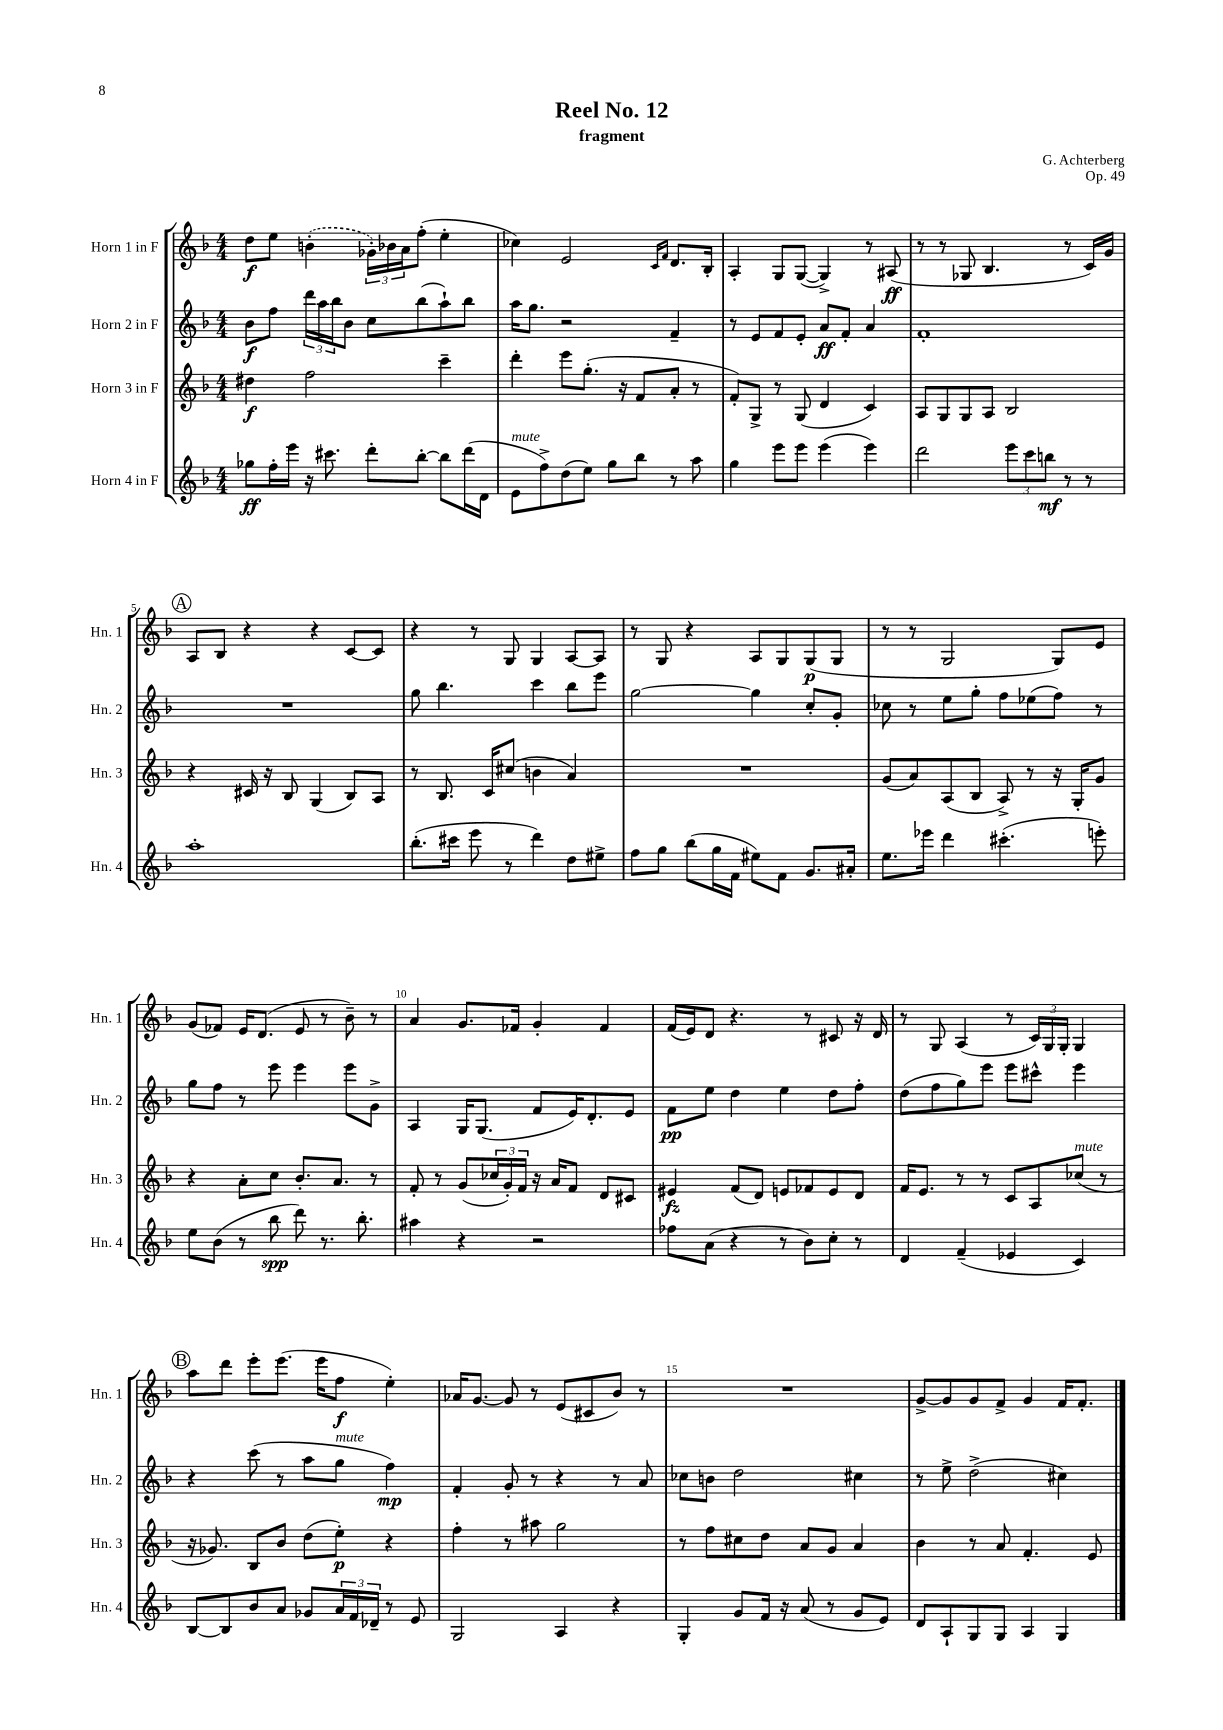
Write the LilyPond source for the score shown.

\header { title = "Reel No. 12" composer = "G. Achterberg" subtitle = "fragment" opus = "Op. 49" }
<<
\new StaffGroup <<
\new Staff = "s0" \with { instrumentName = "Horn 1 in F" shortInstrumentName = "Hn. 1" } {
    \clef treble \key f \major \numericTimeSignature \time 4/4
    d''8\f e''8 \once \slurDashed b'4-.( \tuplet 3/2 { ges'16-.) bes'16 a'16 } f''8-.( e''4-. |
    ces''4) e'2 \grace { c'16 f'16 } d'8. bes16-. |
    a4-. g8 g8~( g4->) r8 ais8\ff( |
    r8 r8 ges8 bes4. r8 c'16) g'16 |
    \mark \markup { \circle "A" } a8 bes8 r4 r4 c'8~ c'8 |
    r4 r8 g8 g4 a8~ a8 |
    r8 g8 r4 a8 g8 g8\p( g8 |
    r8 r8 g2 g8) e'8 |
    g'8( fes'8) e'16 d'8.( e'8 r8 bes'8--) r8 |
    a'4 g'8. fes'16 g'4-. fes'4 |
    f'16( e'16) d'8 r4. r8 cis'8 r16 d'16 |
    r8 g8 a4( r8 \tuplet 3/2 { c'16) g16 g16-. } g4 |
    \mark \markup { \circle "B" } a''8 d'''8 e'''8-. e'''8.( e'''16 f''8\f e''4-.) |
    aes'16 g'8.~ g'8 r8 e'8( cis'8 bes'8) r8 |
    R1 |
    g'8~-> g'8 g'8 f'8-> g'4 f'16 f'8.-. \bar "|." |
}
\new Staff = "s1" \with { instrumentName = "Horn 2 in F" shortInstrumentName = "Hn. 2" } {
    \clef treble \key f \major \numericTimeSignature \time 4/4
    bes'8\f f''8 \tuplet 3/2 { d'''16 a''16 bes''16 } bes'8 c''8 bes''8( a''8-!) bes''8 |
    a''16 g''8. r2 f'4-- |
    r8 e'8 f'8 e'8-. a'8\ff f'8-. a'4 |
    f'1-. |
    \mark \markup { \circle "A" } R1 |
    g''8 bes''4. c'''4 bes''8 e'''8 |
    g''2~ g''4 c''8-. g'8-. |
    ces''8 r8 e''8 g''8-. f''8 ees''8( f''8) r8 |
    g''8 f''8 r8 e'''8 e'''4 e'''8 g'8-> |
    a4 g16 g8.( f'8 e'16) d'8.-. e'8 |
    f'8\pp e''8 d''4 e''4 d''8 f''8-. |
    d''8( f''8 g''8) e'''8 e'''8 cis'''8-^ e'''4 |
    \mark \markup { \circle "B" } r4 c'''8( r8 a''8 g''8^\markup { \italic "mute" } f''4\mp) |
    f'4-. g'8-. r8 r4 r8 a'8 |
    ces''8 b'8 d''2 cis''4 |
    r8 e''8-> d''2->( cis''4) \bar "|." |
}
\new Staff = "s2" \with { instrumentName = "Horn 3 in F" shortInstrumentName = "Hn. 3" } {
    \clef treble \key f \major \numericTimeSignature \time 4/4
    dis''4\f f''2 c'''4-- |
    d'''4-. e'''8 g''8.-.( r16 f'8 a'8-. r8 |
    f'8-.) g8-> r8 g8( d'4 c'4) |
    a8 g8 g8 a8 bes2 |
    \mark \markup { \circle "A" } r4 cis'16 r16 bes8 g4( bes8) a8 |
    r8 bes8. c'16 cis''8( b'4 a'4) |
    R1 |
    g'8( a'8) a8( bes8 a8->) r8 r16 g16-. g'8 |
    r4 a'8-. c''8 bes'8.-. a'8. r8 |
    f'8-. r8 g'8( \tuplet 3/2 { ces''16 g'16-.) f'16 } r16 a'16 f'8 d'8 cis'8 |
    eis'4\fz f'8( d'8) e'8 fes'8 e'8 d'8 |
    f'16 e'8. r8 r8 c'8 a8 ces''8^\markup { \italic "mute" }( r8 |
    \mark \markup { \circle "B" } r16 ges'8.) bes8 bes'8 d''8( e''8-.\p) r4 |
    f''4-. r8 ais''8 g''2 |
    r8 f''8 cis''8 d''8 a'8 g'8 a'4 |
    bes'4 r8 a'8 f'4.-. e'8 \bar "|." |
}
\new Staff = "s3" \with { instrumentName = "Horn 4 in F" shortInstrumentName = "Hn. 4" } {
    \clef treble \key f \major \numericTimeSignature \time 4/4
    ges''8\ff f''16-. e'''16 r16 cis'''8. d'''8-. bes''8~-. bes''8 d'''16( d'16 |
    e'8^\markup { \italic "mute" } f''8->) d''8( e''8) g''8 bes''8 r8 a''8 |
    g''4 e'''8 e'''8 e'''4( e'''4) |
    d'''2 \tuplet 3/2 { e'''8 c'''8 b''8\mf } r8 r8 |
    \mark \markup { \circle "A" } a''1-. |
    bes''8.-.( cis'''16 e'''8 r8 d'''4) d''8 eis''8-> |
    f''8 g''8 bes''8( g''16 f'16 eis''8) f'8 g'8. ais'16-. |
    e''8. ees'''16 d'''4 cis'''4.-.( e'''8-.) |
    e''8 bes'8( r8 bes''8\spp d'''8) r8. bes''8.-. |
    ais''4 r4 r2 |
    fes''8 a'8( r4 r8 bes'8) c''8-. r8 |
    d'4 f'4--( ees'4 c'4) |
    \mark \markup { \circle "B" } bes8~ bes8 bes'8 a'8 ges'8 \tuplet 3/2 { a'16 f'16 des'16-- } r8 e'8 |
    g2 a4 r4 |
    g4-. g'8 f'16 r16 a'8( r8 g'8 e'8) |
    d'8 a8-! g8 g8 a4 g4 \bar "|." |
}
>>
>>
\layout { \context { \Score \override BarNumber.break-visibility = ##(#f #t #t) barNumberVisibility = #(every-nth-bar-number-visible 5) } }
